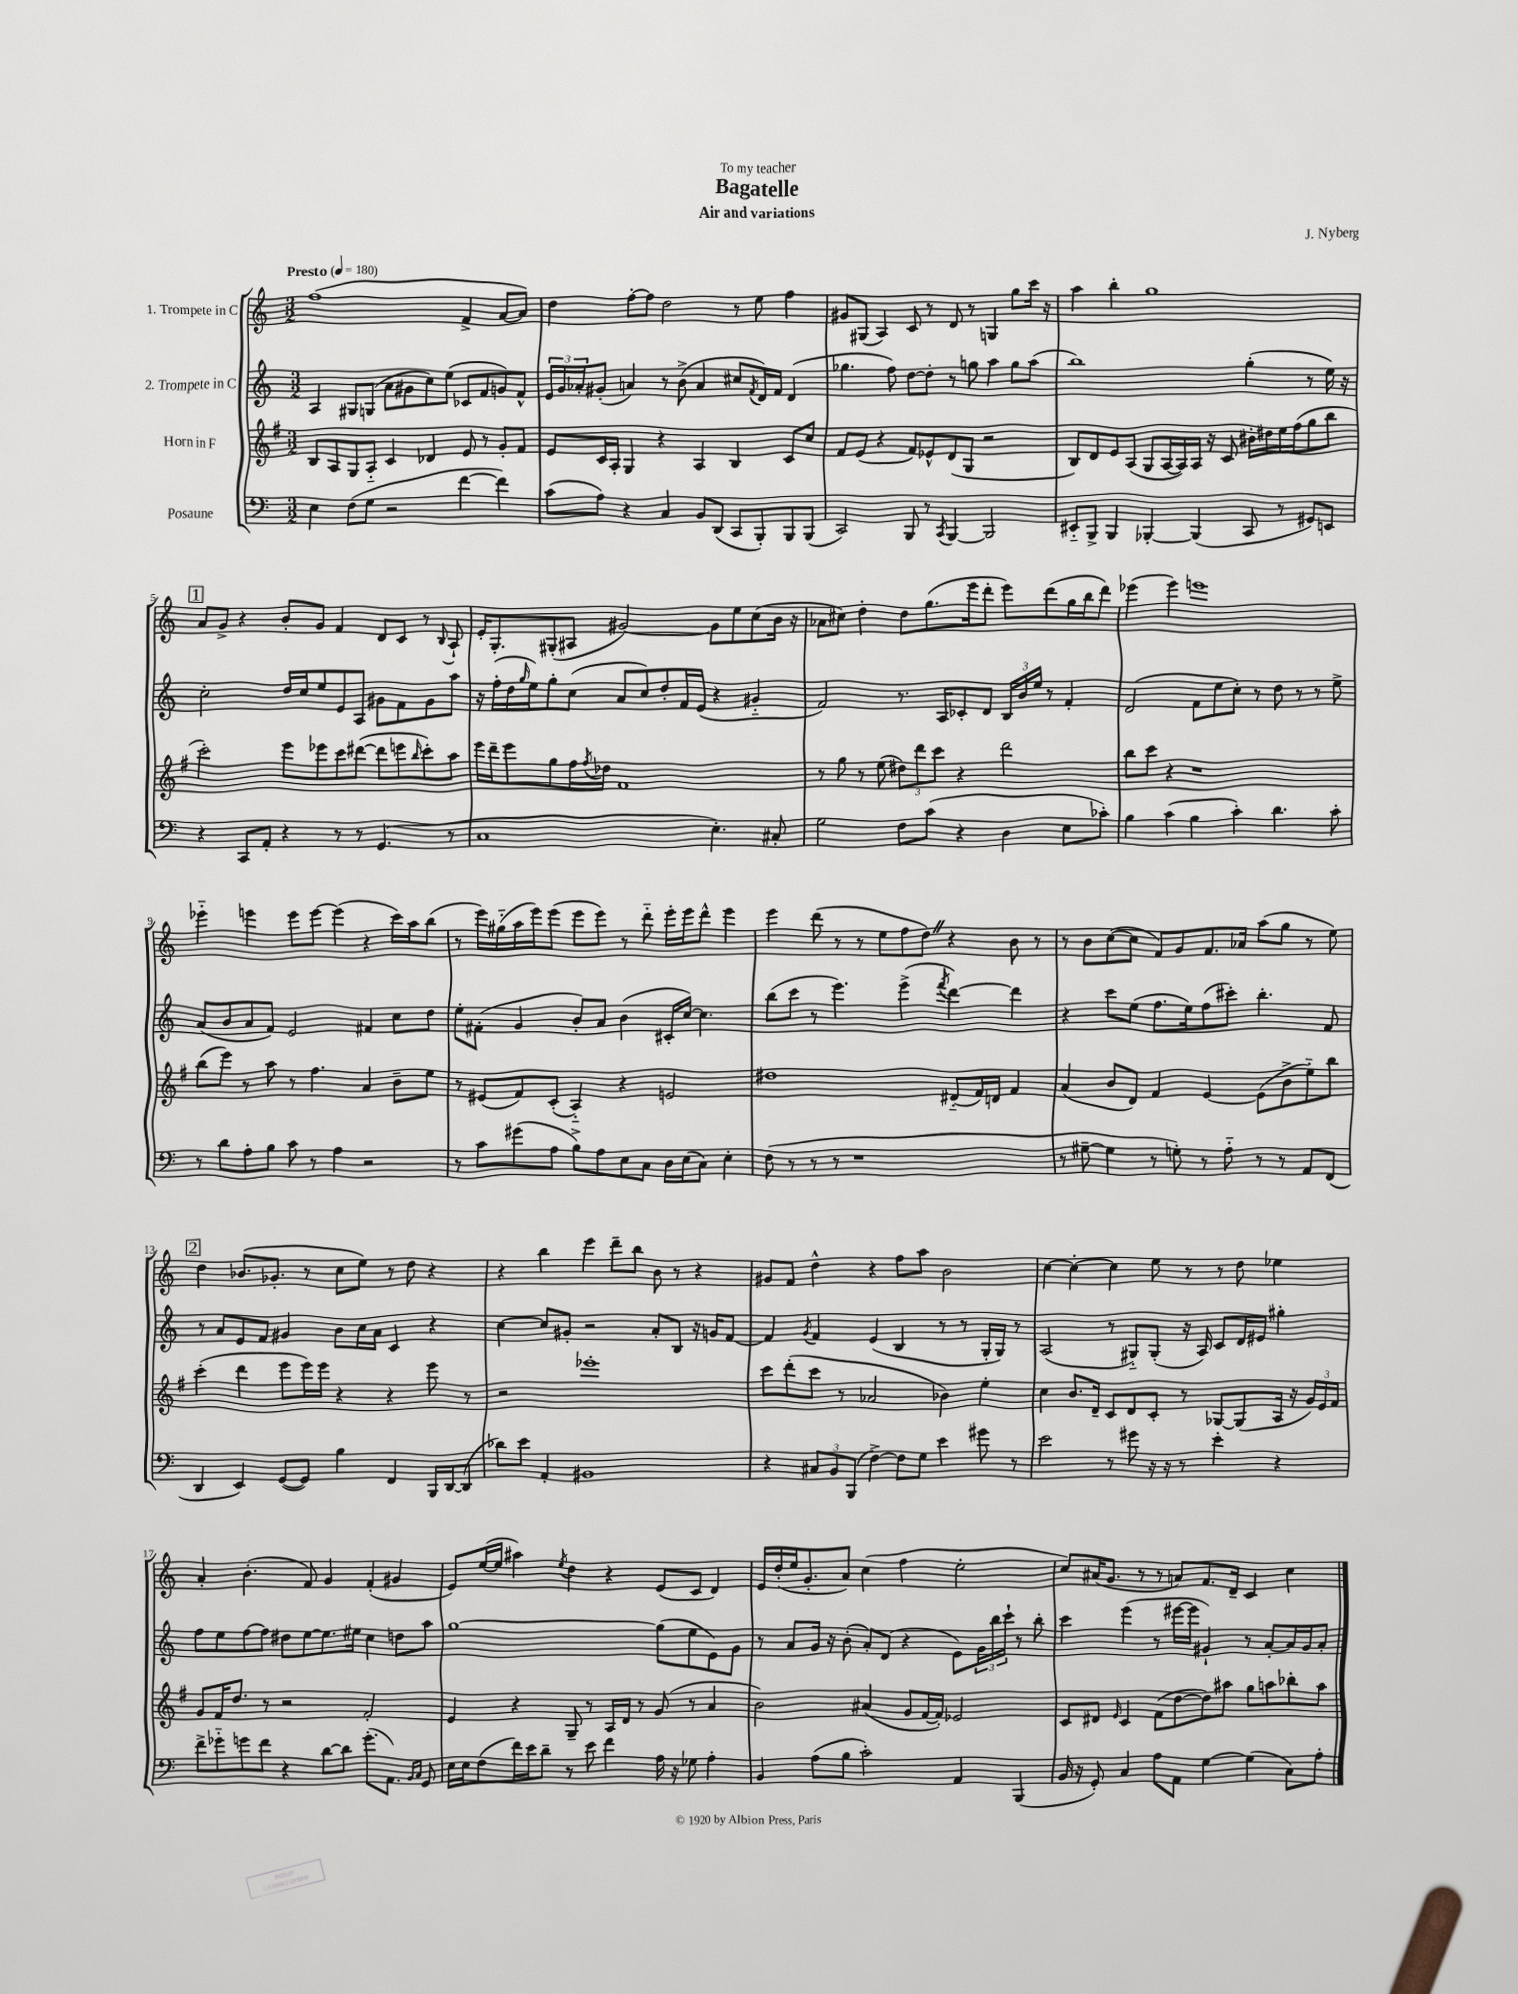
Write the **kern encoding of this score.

**kern	**kern	**kern	**kern
*part4	*part3	*part2	*part1
*staff4	*staff3	*staff2	*staff1
*I"Posaune	*I"Horn in F	*I"2. Trompete in C	*I"1. Trompete in C
*clefF4	*clefG2	*clefG2	*clefG2
*k[]	*k[f#]	*k[]	*k[]
*M3/2	*M3/2	*M3/2	*M3/2
*MM180	*MM180	*MM180	*MM180
=1	=1	=1	=1
!	!	!	!LO:TX:a:B:t=Presto
4E\	8B/L	4A/	(1ff
.	8A/	.	.
(8F\L	8G/	8G#X/L	.
8G\J	8A/J	(8Gn/J	.
2r	4c/	8a\L	.
.	.	8g#X\	.
.	4d-X/	8cc\)	.
.	.	(8ee\J	.
[4f\	8e/	8c-X/L	4f^/
.	8r	8f/	.
4f\])	8g'/L	8gn/)	[8a/L
.	8f#/J	8f^^/J	8a/J])
=2	=2	=2	=2
(8c\L	8e/L	24e/LL	4dd\
.	.	24g/	.
.	.	24a-X'/J	.
8A\J)	16c/L	(8g#X'/J	.
.	16A'/JJ	.	.
4r	4G/	4an/)	[8ff'\L
.	.	.	8ff\J]
4C/	4r	8r	2dd\
.	.	(8b^\	.
8BB/L	4A/	4a/	.
(8DD/J	.	.	.
8CC/L	4B/	8cc#X/L	8r
.	.	8qf/	.
8BBB'/)	.	16d/L)	8ee\
.	.	16f/JJ	.
8BBB/	8c/L	(4d/	4ff\
(8BBB/J	8cc/J	.	.
=3	=3	=3	=3
2CC/)	8f#/L	4.gg-X\	8g#X/L
.	(8e/J	.	(8G#X/J
.	4r	.	4A/)
.	.	8ff\)	.
8BBB/	8f#/L)	[8dd\L	8c/
8r	8e-X^^/	8dd'\J]	8r
8qCC/	.	.	.
[4BBB/	(8d/	8r	8d/
.	8G/J	8ggn\	8r
2BBB/]	2r	4aa\	4Gn/
.	.	8gg\L	8gg\L
.	.	(8aa\J	16ccc\Jk
.	.	.	16r
=4	=4	=4	=4
8EE#X/L	8B/L)	1bb)	4aa\
8BBB^/J	8d/	.	.
4BBB/	8e/	.	4bb'\
.	(8A/J	.	.
[4BBB-X'/	8G/L	.	1gg
.	[16A/L	.	.
.	16A/])	.	.
(4BBB-/]	16A/JJ	.	.
.	16r	.	.
.	8c/	.	.
8CC/	16b#X'\LL	(4gg'\	.
.	16dd#X\	.	.
8r	16ee\	.	.
.	(16ff#\J	.	.
8GG#X/L)	8gg\	8r	.
8EEn/J	8bb\J	16ee\)	.
.	.	16r	.
!!LO:LB:g=z
!!LO:REH:place=s1:t=1
=5	=5	=5	=5
4r	2ccc'\)	2cc'\	8a/L
.	.	.	8g^/J
8CC/L	.	.	4r
8AA'/J	.	.	.
4r	8eee\L	16dd/LL	8b'/L
.	.	16cc/J	.
.	8eee-X\	8ee/	8g/J
8r	8ccc\	8e/	4f/
8r	([8ddd#X\J	8A/J	.
(4.GG/	8ddd#\L]	8g#X\L	8d/L
.	8eeen\	8f\	8c/J
.	16qqbb/	.	.
.	8ccc'\)	8g#\	8r
.	.	.	8qqB/
8r	8aa\J	8aa\J	8A`/
=6	=6	=6	=6
1C	16eee\LL	16r	16e'/KL
.	16ddd~\J	(16ff'\LL	8.G'/
.	8eee\	16dd\	.
.	.	16qqgg/	.
.	.	16ee\J)	.
.	8gg\	8gg'\	(8G#X'/
.	16ff#\L	(8cc\J	8A#X/J
.	8qff#/	.	.
.	16dd-X\JJ	.	.
.	1f#	8a/L	[2g#X/)
.	.	8cc/)	.
.	.	8dd'/	.
.	.	16f/L	.
.	.	(16e/JJ	.
4.E'\)	.	4r	8g#\L]
.	.	.	8ee\
.	.	4g#X/	(8cc\
8C#X'/	.	.	16b\Jk
.	.	.	16r
=7	=7	=7	=7
2G\	8r	2f/)	8a-X\L
.	8gg\	.	8cc#X\J)
.	8r	.	4dd'\
.	(8ee\	.	.
8F\L	12dd#X\L)	8.r	8dd\L
.	12ddd\	.	.
(8c\J	.	.	(8.gg\
.	12ccc\J	.	.
.	.	16A/KL	.
4r	4r	8c-X'/	.
.	.	.	16eee\k
.	.	8d/J	8ddd'\J
4D\	2ddd\	24B/LL	8eee\L)
.	.	24b/	.
.	.	24ee/JJ	.
.	.	8r	(8ddd\
8E\L	.	4f'/	16gg\L
.	.	.	16bb\J
8c-X'\J)	.	.	8ddd\J)
=8	=8	=8	=8
4B\	8bb\L	(2d/	(4eee-X\
.	8ccc\J	.	.
(4c\	4r	.	4eee-\)
4B\	1r	8f\L	1eeen
.	.	8ee\	.
4c'\)	.	8cc'\J)	.
.	.	8r	.
4.d\	.	8dd\	.
.	.	8r	.
.	.	8r	.
8c'\	.	8ee^\	.
!!LO:LB:g=z
=9	=9	=9	=9
8r	(8bb\L	(8a/L	4eee-X\
8d\L	8eee\J)	8b/	.
8A'\	8r	8a/	4eeen\
8B\J	8aa\	8f/J)	.
8c\	8r	2e/	8eee\L
8r	4.ff#\	.	[8eee\J
4A\	.	.	(4eee\]
2r	4a/	4f#X/	4r
.	8b~\L	8cc\L	16ccc\LL)
.	.	.	16aa\J
.	8ee\J	8dd\J	(8bb\J
=10	=10	=10	=10
8r	8r	8ee'\L	8r
8c\L	(8e#X/L	(8f#X'\J	16eee\LL)
.	.	.	(16gg#X\
(8g#X\	8f#/)	4g/	16aa\
.	.	.	16eee\J)
8A\J	(8c'/J	.	(8eee\J
8B^\L)	4A/)	8b'/L)	8eee\L
8A\	.	8a/J	8eee\J)
8E\	4r	(4b\	8r
8C\J	.	.	8ddd\
16D\LL	2en/	16c#X'/LL	16eee'\LL
(16E\J	.	[16cc/JJ)	16eee\J
8C\J)	.	4.cc\]	8ddd^^\J
4E'\	.	.	4eee\
=11	=11	=11	=11
(8F\	1dd#X	(8bb\L	4eee\
8r	.	8ccc\J	.
8r	.	8r	(8ddd\
8r	.	4.eee\)	8r
1r	.	.	8r
.	.	.	8ee\L
.	.	(4eee^\	8ff\
.	.	.	8ddZ\J)
.	.	8qfff/	.
.	(8d#X/L	[4ddd\)	4r
.	16f#/L)	.	.
.	16dn/JJ	.	.
.	4f#/	4ddd\]	8b\
.	.	.	8r
=12	=12	=12	=12
8r	(4a/	4r	8r
[8G#X~\	.	.	8b\L
4G#\]	8b/L	8ccc\L	([8cc\
.	8d/J)	(8ee\J	8cc\J]
8r	4f#/	8.ff\L	8f/L)
8Gn'\)	.	.	8g/
.	.	16ee\k)	.
8r	[4e/	(8ff\	8.f/
8A\	.	8ccc#X'\J)	.
.	.	.	16a-X/Jk
8r	(8e\L]	4.bb'\	(8aa\L
8r	8b^\	.	8gg\J
8AA/L	8ee\)	.	8r
(8FF/J	8bb\J	8f/	8ee\)
!!LO:LB:g=z
!!LO:REH:place=s1:t=2
=13	=13	=13	=13
4DD/	(4ccc'\	8r	4dd\
.	.	8a/L	.
4EE/)	4ddd\	8e/	(8.b-X/L
.	.	8f/J	.
.	.	.	8.g-X'/J
([8GG/L	8eee\L	4g#X/	.
8GG/J])	16eee\L)	.	8r
.	16eee\JJ	.	.
4B\	4r	8b\L	8cc\L
.	.	16cc\L	8ee\J)
.	.	16a\JJ	.
4FF/	4r	4c/	8r
.	.	.	8dd\
16BBB/LL	8eee\	4r	4r
[16DD/J	.	.	.
(8DD/J]	8r	.	.
=14	=14	=14	=14
8d-X\L)	2r	[4cc\	4r
8e\J	.	.	.
4AA'/	.	8cc/L]	4bb\
.	.	8g#X'/J	.
1BB#X	1eee-X'	2r	4eee\
.	.	.	8ddd~\L
.	.	.	8bb\J
.	.	8a'/L	8b\
.	.	8B/J	8r
.	.	16r	4r
.	.	16gn/KL	.
.	.	[8f/J	.
=15	=15	=15	=15
4r	8ccc\L	4f/]	8g#X/L
.	(8ddd'\	.	8f/J
.	.	8qg/	.
12C#X/L	8ccc\J	4f/	4dd^^\
12BB/	.	.	.
.	8r	.	.
(12BBB/J	.	.	.
[4F^\)	2a-X/	(4e/	4r
8F\L]	.	4B/	8ff\L
8G\J	.	.	8aa\J
4e\	4b-X\)	8r	2b\
.	.	8r	.
8g#X\	4ee'\	16G'/LL	.
.	.	16G/JJ)	.
8r	.	8r	.
=16	=16	=16	=16
2e\	4cc\	(2A/	[4cc\
.	8.b/L	.	4cc'\_
.	16d~/Jk	.	.
8r	8c/L	8r	4cc\]
8g#X\	8d/	8G#X/L)	.
16r	8c'/J	(8G#'/J	8ee\
16r	.	.	.
8r	8r	16r	8r
.	.	16A/)	.
4e'\	[8G-X/L	8c/L	8r
.	(8G-/]	16d/L	8dd\
.	.	16e#X/JJ	.
4r	16A/Jk	4gg#X'\	4ee-X\
.	16r	.	.
.	24g/LL)	.	.
.	24e/	.	.
.	24f#/JJ	.	.
!!LO:LB:g=z
=17	=17	=17	=17
8f^\L	8g/L	8ff\L	4a'/
8g-X\	16f#/K	8ee\	.
.	8.dd/J	.	.
8gn\	.	[8ff\	(4.b'\
8f\J	8r	8ff\J]	.
4r	2r	8dd#X\L	.
.	.	[8ee\	8f/)
[8d\L	.	8.ee\]	4g/
8d\J]	.	.	.
.	.	16ee#X\Jk	.
(8.g'\L	2f#'/	4cc\	(4f'/
8.AA\J)	.	.	.
.	.	8ddn\L	4g#X/
16qqBB/LL	.	.	.
16qqC/JJ	.	.	.
8GG/	.	8aa\J	.
=18	=18	=18	=18
16E\LL	4e/	[1gg	8e/L)
16E\J	.	.	.
(8F\	.	.	([16ee/L
.	.	.	16ee/JJ]
16f\L)	4r	.	4aa#X\)
16e\J	.	.	.
8d~\J	.	.	.
.	.	.	8qee/
8r	8G~/	.	4dd\
8e\	8r	.	.
4f\	16A/LL	.	4r
.	16d/JJ	.	.
.	8r	.	.
16A\	(8g/	(8gg\L]	(8e/L
16r	.	.	.
8G-X\	8r	8ee\	8c/J
4A'\	4a/	8e\)	4d/)
.	.	8g\J	.
=19	=19	=19	=19
4BB/	2b\)	8r	16e/LL
.	.	.	(16dd'/
.	.	8a/L	16ee/J
.	.	.	8.g'/
(8A\L	.	16g/Jk	.
.	.	16r	.
8B\J	.	(8b'\	8a/J)
2c'\)	(4a#X/	8a'/L)	(4cc\
.	.	(8d/J	.
.	8g/L	4r	4ff\
.	[16f#/L	.	.
.	16f#'/JJ])	.	.
4AA/	2e-X/	8e\L)	2ee'\
.	.	24g\L	.
.	.	24bb\	.
.	.	24ccc`\JJ	.
(4BBB/	.	8r	.
.	.	8bb'\	.
=20	=20	=20	=20
16BB/	8c/L	4ccc\	8cc/L)
16r	.	.	.
8GG'/)	8d#X/J	.	(16a#X/K
.	.	.	8.g/J
.	16qqe/	.	.
4C/	4c/	(4eee\	.
.	.	.	8r
8A\L	(8f#\L	8r	8r
8AA\J	[8dd\	[16eee#X\LL	8an/L)
.	.	16eee#\JJ]	.
[4G\	8dd\])	4g#X`/)	8.f/
.	8aa#X\J	.	.
.	.	.	16d~/Jk
(4G\]	8gg\L	8r	4c/
.	8aan\	[8a'/L	.
8C\L)	8bb-X'\	16a/L]	4cc\
.	.	16g#/J	.
8A'\J	8aa\J	8a'/J	.
==	==	==	==
*-	*-	*-	*-
